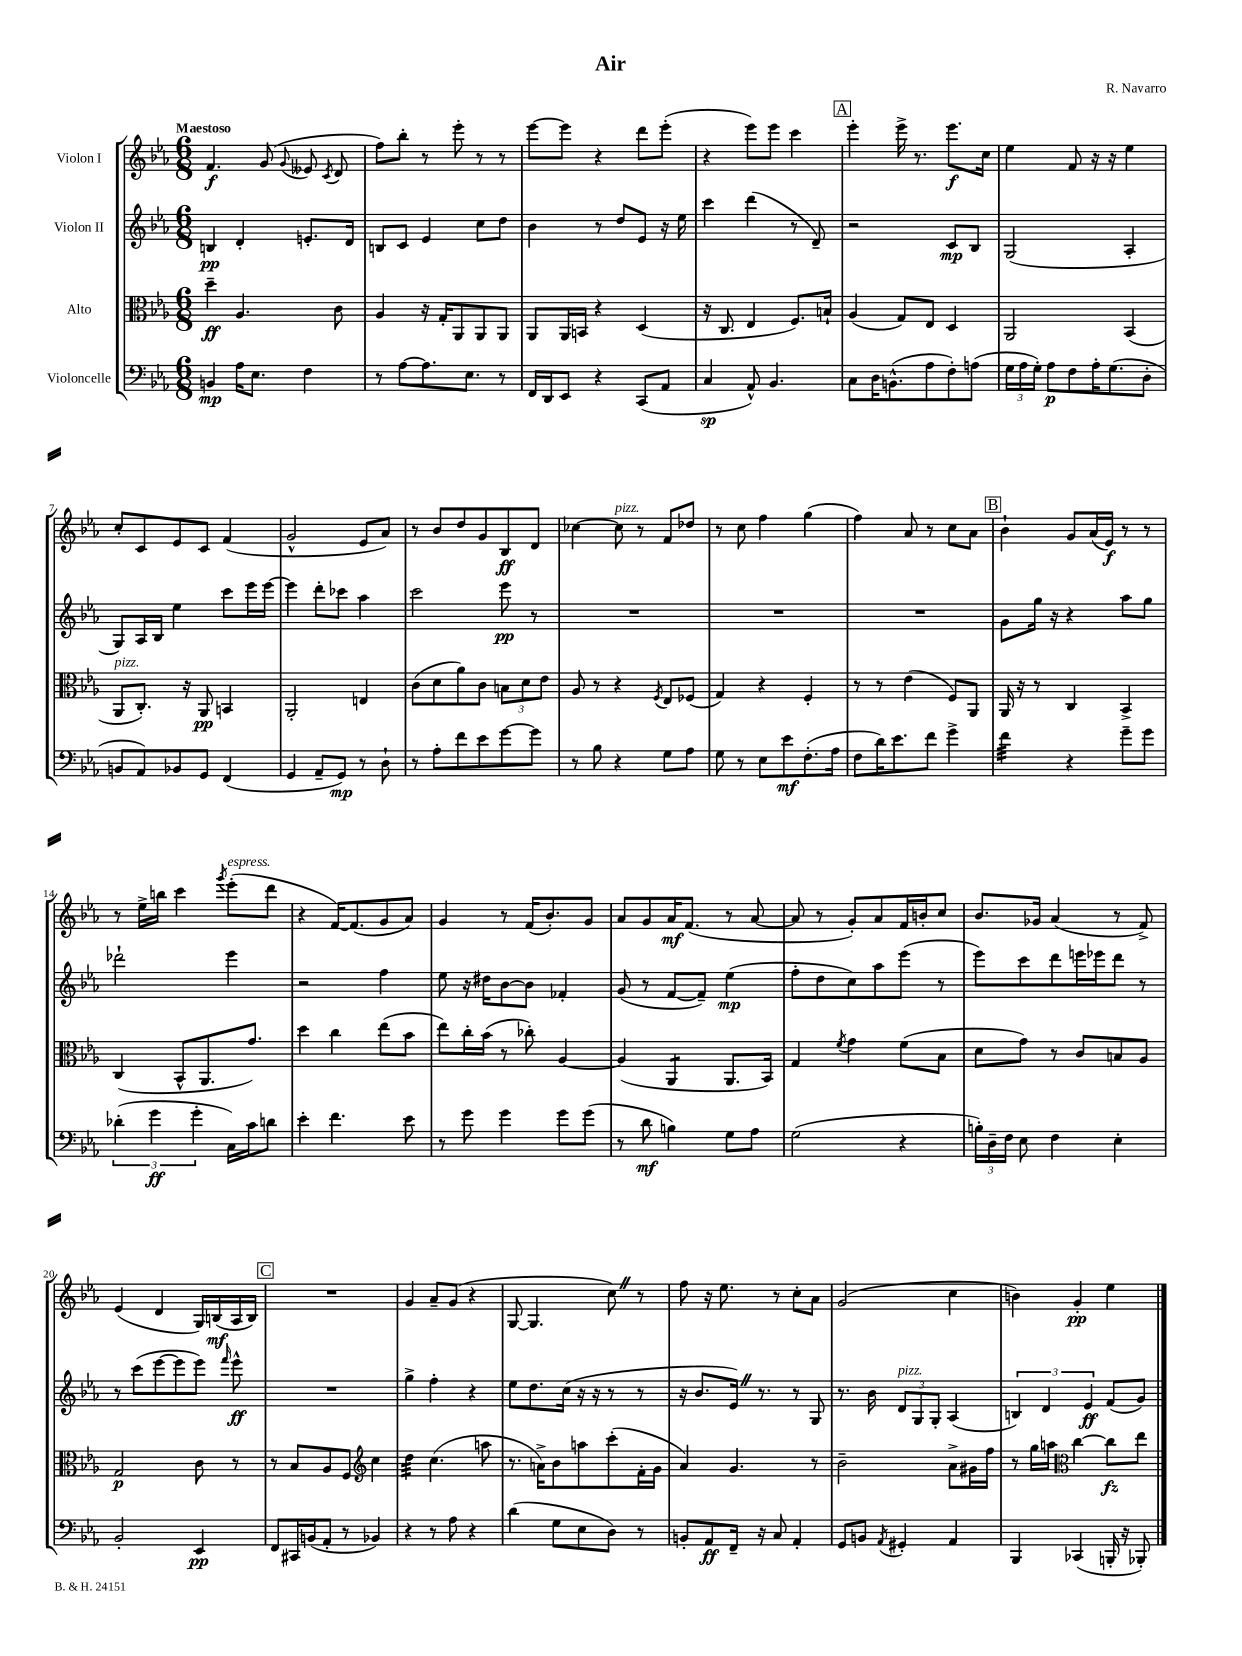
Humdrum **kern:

**kern	**kern	**kern	**kern
*staff4	*staff3	*staff2	*staff1
*clefF4	*clefC3	*clefG2	*clefG2
*k[b-e-a-]	*k[b-e-a-]	*k[b-e-a-]	*k[b-e-a-]
*M6/8	*M6/8	*M6/8	*M6/8
4BB/	4dd~\	4B/	4.f/
16A-\LK	4.A-/	4d'/	.
8.E-\J	.	.	.
.	.	.	(8g/
.	.	.	8qqg/
4F\	.	8.e'/L	8e--/
.	.	.	8qc/
.	8c\	.	8d/
.	.	16d/Jk	.
=	=	=	=
8r	4A-/	8B/L	8ff\L)
[8A-\L	.	8c/J	8bb-'\J
8.A-\]	16r	4e-/	8r
.	16G'/LK	.	.
.	8AA-/	.	8eee-'\
8.E-\J	.	.	.
.	8AA-/	8cc\L	8r
8r	8AA-/J	8dd\J	8r
=	=	=	=
16FF/LL	8AA-/L	4b-\	[8eee-\L
16DD/J	.	.	.
8EE-/J	16AA-/L	.	8eee-\]J
.	16BB/JJ	.	.
4r	4r	8r	4r
.	.	8dd/L	.
(8CC/L	(4D/	8e-/J	8ddd\L
8AA-/J	.	16r	(8eee-'\J
.	.	16ee-\	.
=	=	=	=
4C/	16r	4ccc\	4r
.	8.C/	.	.
8AA-^^/)	4E-/	(4ddd\	8eee-\L)
4.BB-/	.	.	8eee-\J
.	8.F/L)	8r	4ccc\
.	.	8d~/)	.
.	16B`/Jk	.	.
=	=	=	=
8C\L	(4A-/	2r	4eee-'\
16D\K	.	.	.
(8.BB^^\	.	.	.
.	8G/L)	.	16eee-^\
.	.	.	8.r
8A-\	8E-/J	.	.
8F'\)	4D/	8c/L	8.eee-\L
(8A\J	.	8B-/J	.
.	.	.	16cc\Jk
=	=	=	=
24G\LL	2AA-/	(2G/	4ee-\
24A-\	.	.	.
24G'\JJ)	.	.	.
8A-\L	.	.	.
8F\	.	.	8f/
16A-'\K	.	.	16r
(8.G\	.	.	16r
.	(4BB-/	4A-'/	4ee-\
8D'\J	.	.	.
=	=	=	=
8BB/L	8AA-/L	8G/L)	8cc'/L
8AA-/)	8.C'/J)	16A-/L	8c/
.	.	16B-/JJ	.
8BB-/	.	4ee-\	8e-/
.	16r	.	.
8GG/J	8AA-/	.	8c/J
(4FF/	4BB/	8ccc\L	(4f/
.	.	16eee-\L	.
.	.	[16eee-\JJ	.
=	=	=	=
4GG/	2AA-'/	4eee-\]	2g^^/
8AA-~/L	.	8ddd'\L	.
8GG/J)	.	8ccc-\J	.
8r	4E/	4aa-\	8e-/L
8D`\	.	.	8a-/J)
=	=	=	=
8r	(8c\L	2ccc\	8r
8A-'\L	8d\	.	8b-/L
8f\	8a-\)	.	8dd/
8e-\	8c\J	.	8g/
[8g\	12B\L	8eee-\	8B-/
.	12d\	.	.
8g\]J	.	8r	8d/J
.	12e-\J	.	.
=	=	=	=
8r	8A-/	2.r	[4cc-\
8B-\	8r	.	.
4r	4r	.	8cc-\]
.	.	.	8r
.	8qF/	.	.
8G\L	8E-/L	.	8f/L
8A-\J	(8F-/J	.	8dd-/J
=	=	=	=
8G\	4G/)	2.r	8r
8r	.	.	8cc\
8E-\L	4r	.	4ff\
8e-\	.	.	.
(8.F'\	4F'/	.	(4gg\
16A-\Jk	.	.	.
=	=	=	=
8F\L	8r	2.r	4ff\)
16d\K)	8r	.	.
8.e-\	.	.	.
.	(4e-\	.	8a-/
8f\J	.	.	8r
4g^\	8F/L)	.	8cc\L
.	8AA-/J	.	8a-\J
=	=	=	=
4f\	16AA-/	8g\L	4b-`\
.	16r	.	.
.	8r	16gg\Jk	.
.	.	16r	.
4r	4C/	4r	8g/L
.	.	.	(16a-/L
.	.	.	16e-/JJ)
8g~\L	4BB-^/	8aa-\L	8r
8g\J	.	8gg\J	8r
=	=	=	=
(6d-'\	(4C/	2ddd-`\	8r
.	.	.	16ee-^\LL
6g\	.	.	.
.	.	.	16bb\JJ
.	8BB-^^/L	.	4ccc\
6g'\	.	.	.
.	8.AA-/	.	.
.	.	.	8qggg/
16C\LL)	.	4eee-\	(8eee-'\L
16c\J	8.g/J)	.	.
8d\J	.	.	8ddd\J
=	=	=	=
4e-'\	4dd\	2r	4r
4.f\	4cc\	.	[16f/LK)
.	.	.	(8.f/]
.	(8ee-\L	4ff\	8g/
8e-\	8b-\J	.	8a-/J)
=	=	=	=
8r	8ee-\L)	8ee-\	4g/
8g\	16cc'\L	16r	.
.	(16b-\JJ	16dd#\LK	.
4g\	8r	[8b-\	8r
.	8cc-'\)	8b-\]J	(16f/LK
.	.	.	8.b-'/)
8g\L	[4A-/	4f-'/	.
(8g\J	.	.	8g/J
=	=	=	=
8r	(4A-/]	(8g/	8a-/L
8d\	.	8r	8g/
4B\)	4AA-/	[8f/L	16a-/K
.	.	.	(8.f/J
.	.	8f~/]J)	.
8G\L	8.AA-/L	(4ee-\	8r
8A-\J	.	.	[8a-/
.	16BB-/Jk)	.	.
=	=	=	=
(2G\	4G/	8ff'\L	8a-/]
.	.	8dd\	8r
.	8qf/	.	.
.	4g\	8cc\)	8g'/L)
.	.	8aa-\	8a-/
4r	(8f\L	(8eee-\J	16f/L
.	.	.	16b'/J
.	8B-\J	8r	8cc/J
=	=	=	=
24B'\LL)	8d\L	8eee-\L)	8.b-/L
24D~\	.	.	.
24F\JJ	.	.	.
8E-\	8g\J)	8ccc\	.
.	.	.	16g-/Jk
4F\	8r	8ddd\	(4a-/
.	8c/L	16eee\L	.
.	.	16eee-\J	.
4E-'\	8B/	8ddd\J	8r
.	8A-/J	8r	8f^/)
=	=	=	=
2BB-'/	2G/	8r	(4e-/
.	.	(8ccc\L	.
.	.	[8eee-\	4d/
.	.	8eee-\]	.
4EE-/	8c\	8eee-\J)	16G/LL)
.	.	.	(16B/
.	.	16qqfff/	.
.	8r	8eee-^^\	16A-/
.	.	.	16B/JJ)
=	=	=	=
8FF/L	8r	2.r	2.r
16CC#/L	8B-/L	.	.
(16BB/J	.	.	.
8AA-'/J	8A-/	.	.
8r	8F/J	.	.
*	*clefG2	*	*
4BB-/)	4cc\	.	.
=	=	=	=
4r	4dd\	4gg^\	4g/
8r	(4.cc\	4ff'\	8a-~/L
8A-\	.	.	(8g/J
4r	.	4r	4r
.	8aa\	.	.
=	=	=	=
(4d\	8.r	8ee-\L	[8G/
.	.	8.dd\	4.G/]
.	16a^\LK)	.	.
8G\L	8b-\	.	.
.	.	(16cc\Jk	.
8E-\	8aa\	16r	.
.	.	16r	.
8D\J)	(8ccc'\	8r	8cc\)
8r	16f'\L	8r	8r
.	16g\JJ	.	.
=	=	=	=
8BB'/L	4a-/)	16r	8ff\
.	.	8.b-/L	.
8AA-/	.	.	16r
.	.	.	8.ee-\
16FF~/Jk	4.g/	16e-/Jk)	.
16r	.	8.r	.
8C/	.	.	8r
4AA-'/	.	8r	8cc'\L
.	8r	8G/	8a-\J
=	=	=	=
8GG/L	2b-~\	8.r	(2g/
8BB/J	.	.	.
.	.	16b-\	.
8qAA-/	.	.	.
4GG#'/	.	12d/L	.
.	.	12G/	.
.	.	12G'/J	.
4AA-/	8a-^\L	(4A-/	4cc\
.	16g#\L	.	.
.	16ff\JJ	.	.
=	=	=	=
4BBB-/	8r	6B/)	4b\)
.	16gg\LL	.	.
.	.	6d/	.
.	16aa\JJ	.	.
*	*clefC3	*	*
(4CC-/	[4cc\	.	4g'/
.	.	6e-/	.
16BBB'/	8cc\]L	(8f/L	4ee-\
16r	.	.	.
8BBB-'/)	8ee-\J	8g/J)	.
==	==	==	==
*-	*-	*-	*-
